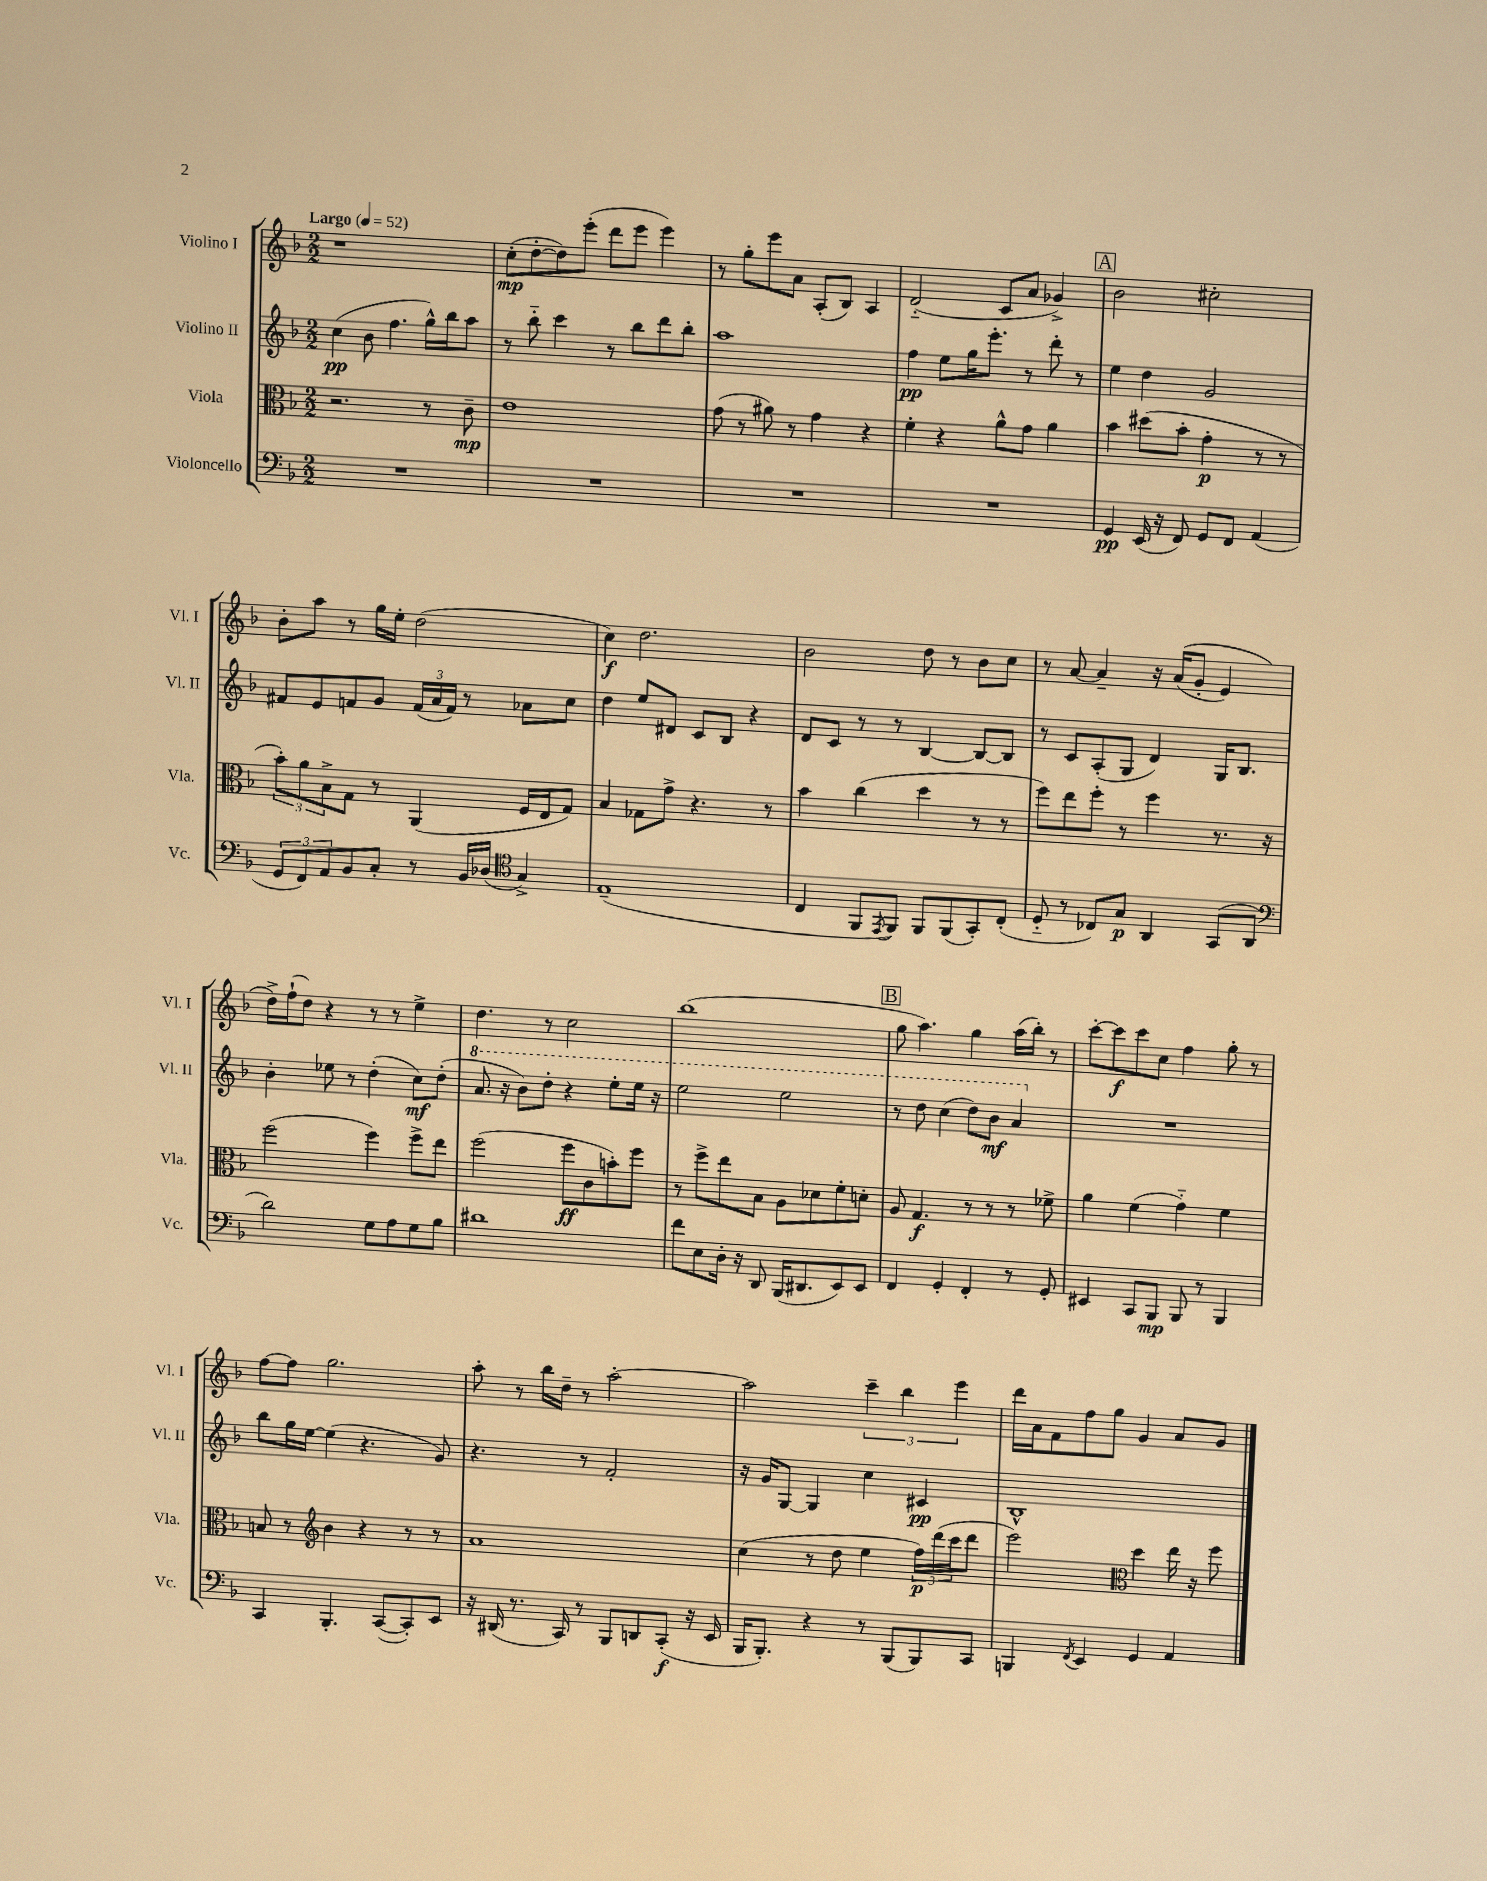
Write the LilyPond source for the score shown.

<<
\new StaffGroup <<
\new Staff = "s0" \with { instrumentName = "Violino I" shortInstrumentName = "Vl. I" } {
    \clef treble \key f \major \numericTimeSignature \time 2/2 \tempo "Largo" 4 = 52
    r1 |
    c''8-.\mp( d''8~-. d''8) e'''8-.( d'''8 e'''8 e'''4) |
    r8 g''8-. e'''8 a'8 a8-.( bes8) a4 |
    d'2-_( c'8 a'8 ges'4->) |
    \mark \markup { \box "A" } bes'2 cis''2-. |
    bes'8-. a''8 r8 g''16 e''16-. d''2( |
    c''4\f) d''2. |
    bes'2 d''8 r8 bes'8 c''8 |
    r8 a'8~ a'4-- r16 a'16(\( g'8-. e'4) |
    d''16->\) f''16-!( d''8) r4 r8 r8 e''4-> |
    d''4. r8 c''2 |
    bes''1( |
    \mark \markup { \box "B" } g''8 a''4.) g''4 a''16( bes''16-.) r8 |
    c'''8~-. c'''8\f c'''8 c''8 f''4 g''8-. r8 |
    f''8~ f''8 g''2. |
    a''8-. r8 bes''16 d''16-- r8 a''2~-. |
    a''2 \tuplet 3/2 { c'''4-- bes''4 e'''4 } |
    d'''16 a'16 f'8 f''8 g''8 g'4 a'8 g'8 \bar "|." |
}
\new Staff = "s1" \with { instrumentName = "Violino II" shortInstrumentName = "Vl. II" } {
    \clef treble \key f \major \numericTimeSignature \time 2/2
    c''4\pp( bes'8 f''4. g''16-^) bes''16 a''8 |
    r8 bes''8-_ c'''4 r8 bes''8 d'''8 bes''8-. |
    a''1 |
    f''4\pp e''8 g''16 e'''8.-. r8 d'''8-. r8 |
    \mark \markup { \box "A" } e''4 d''4 g'2 |
    fis'8 e'8 f'8 g'8 \tuplet 3/2 { f'16( a'16 f'16) } r8 aes'8 c''8 |
    d''4 e''8 dis'8 c'8 bes8 r4 |
    d'8 c'8 r8 r8 bes4~ bes8~ bes8 |
    r8 c'8 a8-.( g8 d'4) g16 bes8. |
    bes'4-. ees''8 r8 d''4-.( c''8\mf) d''8-.( |
    \ottava #1 a''8. r16 bes''8) d'''8-. r4 e'''8-. e'''16 r16 |
    e'''2 e'''2 |
    \mark \markup { \box "B" } r8 d'''8 c'''4( d'''8) bes''8\mf a''4 \ottava #0 |
    R1 |
    bes''8 g''16 e''16~ e''4( r4. g'8) |
    r4. r8 f'2-. |
    r16 g'16 g8~ g4 c''4 cis'4\pp |
    bes1-^ \bar "|." |
}
\new Staff = "s2" \with { instrumentName = "Viola" shortInstrumentName = "Vla." } {
    \clef alto \key f \major \numericTimeSignature \time 2/2
    r2. r8 c'8--\mp |
    e'1 |
    g'8( r8 ais'8) r8 g'4 r4 |
    f'4-. r4 a'8-^ g'8 a'4 |
    \mark \markup { \box "A" } bes'4 dis''8( bes'8-. g'4-.\p r8 r8 |
    \tuplet 3/2 { bes'8-.) a'8 bes8-> } g8 r8 a,4( f16 e16 g8) |
    bes4 ges8 g'8-> r4. r8 |
    bes'4 c''4( d''4 r8 r8 |
    f''8) e''8 f''8-. r8 f''4 r8. r16 |
    f''2( f''4) f''8-> e''8 |
    f''2( f''8\ff c'8 b'8-.) f''8 |
    r8 f''8-> e''8 bes8 a8 des'8 f'8-. d'8-. |
    \mark \markup { \box "B" } a8 g4.\f r8 r8 r8 fes'8-> |
    a'4 f'4( g'4-_) f'4 |
    b8 r8 \clef treble bes'4 r4 r8 r8 |
    a'1 |
    c''4( r8 d''8 e''4 \tuplet 3/2 { f''16\p) d'''16( c'''16 } d'''8 |
    e'''2) \clef alto d''4 e''16 r16 f''8 \bar "|." |
}
\new Staff = "s3" \with { instrumentName = "Violoncello" shortInstrumentName = "Vc." } {
    \clef bass \key f \major \numericTimeSignature \time 2/2
    R1 |
    R1 |
    R1 |
    R1 |
    \mark \markup { \box "A" } g,4\pp e,16( r16 f,8) g,8 f,8 a,4( |
    \tuplet 3/2 { g,8 f,8) a,8 } bes,8 c8-. r8 bes,16 des16( \clef tenor g4->) |
    e1--( |
    c4 f,8 \acciaccatura { e,8 } f,8) f,8 f,8( g,8-.) c8-.( |
    d8-_ r8 ces8) g8\p a,4 g,8( a,8 |
    \clef bass d'2) g8 a8 g8 bes8 |
    dis'1 |
    f'8 e8 d16-. r16 d,8 bes,,16( dis,8. e,8) e,8 |
    \mark \markup { \box "B" } f,4 g,4-. f,4-. r8 g,8-. |
    eis,4 c,8 bes,,8\mp bes,,8 r8 bes,,4 |
    c,4 bes,,4.-. c,8~( c,8-.) e,8 |
    r16 dis,16( r8. c,16) r8 bes,,8 d,8 c,8-.\f( r16 e,16 |
    bes,,16 bes,,8.-.) r4 r8 bes,,8( bes,,8) c,8 |
    b,,4 \acciaccatura { f,8 } e,4 g,4 a,4 \bar "|." |
}
>>
>>
\layout { \context { \Score \remove "Bar_number_engraver" } }
